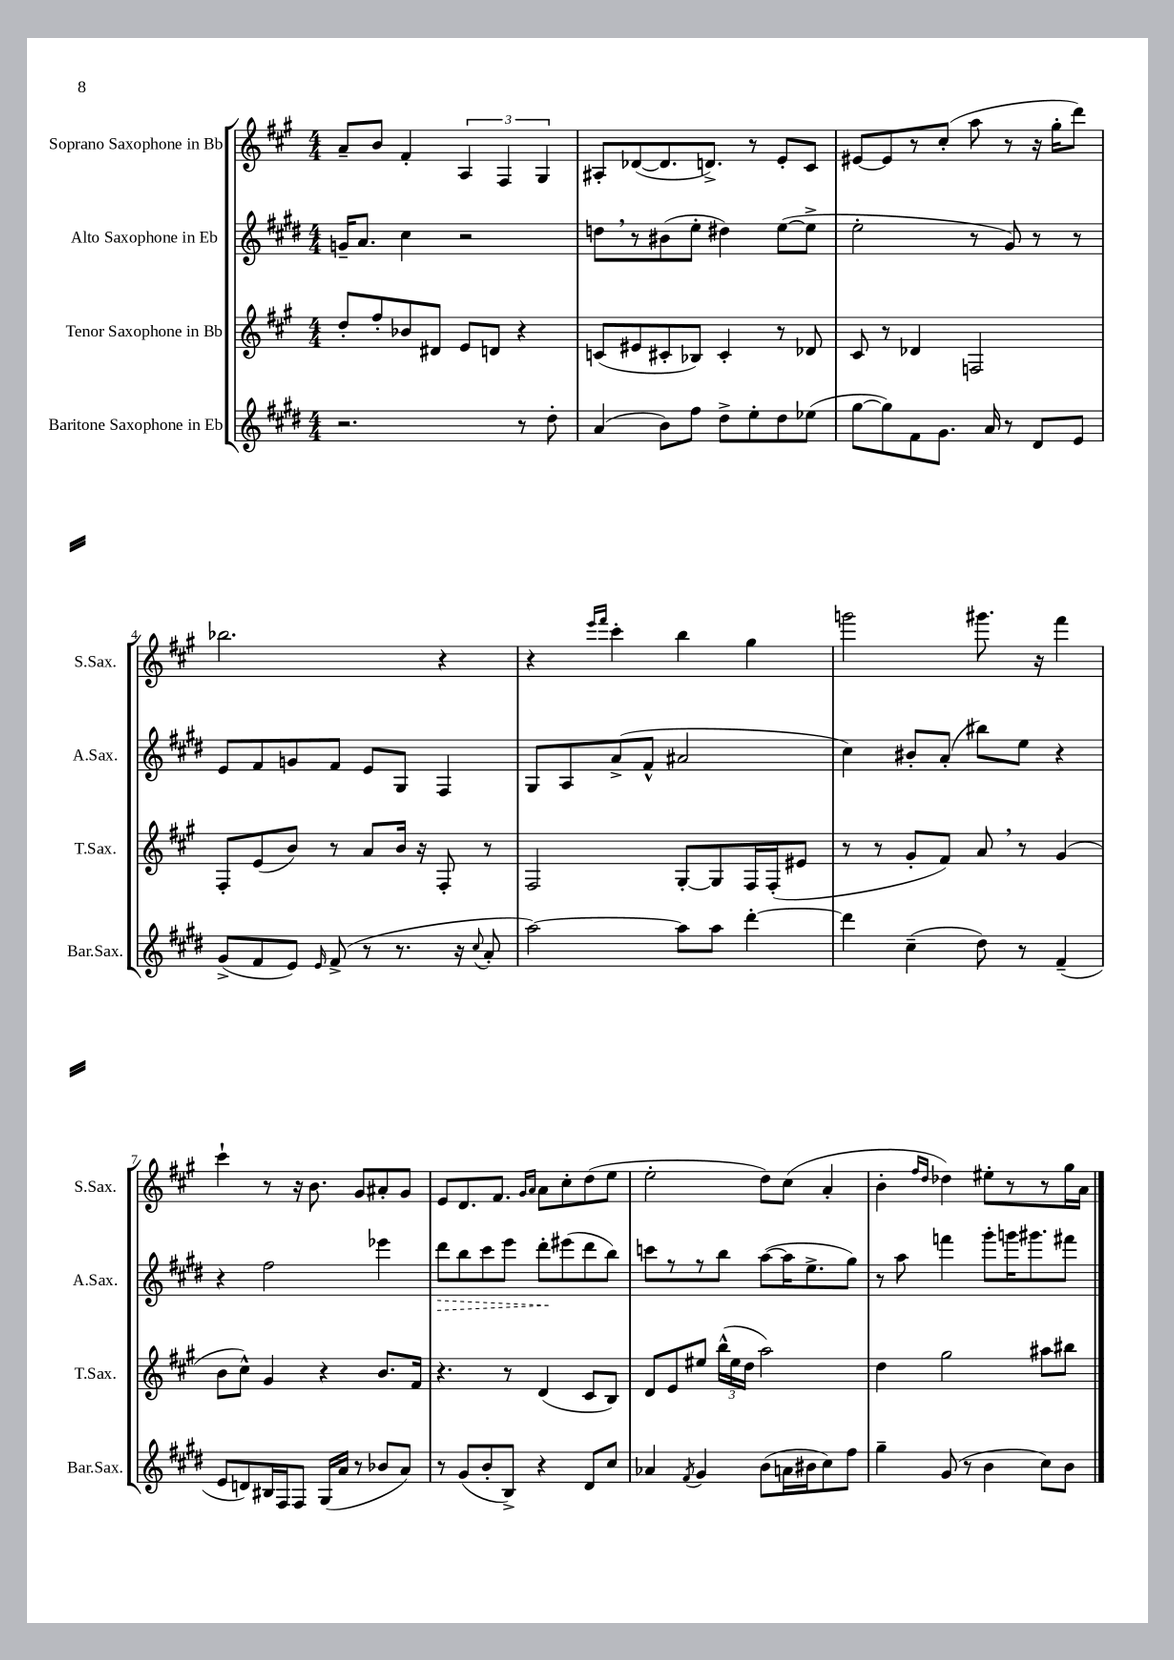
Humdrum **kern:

**kern	**kern	**kern	**kern
*staff4	*staff3	*staff2	*staff1
*clefG2	*clefG2	*clefG2	*clefG2
*k[f#c#g#d#]	*k[f#c#g#]	*k[f#c#g#d#]	*k[f#c#g#]
*M4/4	*M4/4	*M4/4	*M4/4
2.r	8dd'	16g~	8a~
.	.	8.a	.
.	8ff#'	.	8b
.	8b-	4cc#	4f#'
.	8d#	.	.
.	8e	2r	6A
.	8d	.	.
.	.	.	6F#
8r	4r	.	.
.	.	.	6G#
8dd#'	.	.	.
=	=	=	=
(4a	(8c	8dd	8A#'
.	8e#	8r	([8d-
8b)	8c#'	(8b#	8.d-]
8ff#	8B-)	8ee'	.
.	.	.	8.d^)
8dd#^	4c#'	4dd#)	.
8ee'	.	.	8r
8dd#	8r	([8ee	8e'
(8ee-	8d-	8ee^]	8c#
=	=	=	=
[8gg#	8c#	2ee'	[8e#
8gg#])	8r	.	8e#]
8f#	4d-	.	8r
8.g#	.	.	(8cc#'
.	2F	8r	8aa
16a	.	.	.
8r	.	8g#)	8r
8d#	.	8r	16r
.	.	.	16gg#'
8e	.	8r	8ddd)
=	=	=	=
(8g#^	8F#'	8e	2.bb-
8f#	(8e	8f#	.
8e)	8b)	8g	.
16qqe	.	.	.
(8f#^	8r	8f#	.
8r	8a	8e	.
8.r	16b	8G#	.
.	16r	.	.
.	8F#'	4F#	4r
16r	.	.	.
8qqcc#	.	.	.
8a'	8r	.	.
=	=	=	=
[2aa)	2F#	8G#	4r
.	.	8A	.
.	.	.	16qqeee
.	.	.	16qqfff#
.	.	(8a^	4ccc#'
.	.	8f#^^	.
8aa]	[8G#'	2a#	4bb
8aa	8G#]	.	.
[4ddd#'	16F#	.	4gg#
.	(16F#'	.	.
.	8e#	.	.
=	=	=	=
4ddd#]	8r	4cc#)	2ggg
.	8r	.	.
(4cc#~	8g#'	8b#'	.
.	8f#)	(8a'	.
8dd#)	8a	8bb#)	8.ggg#
8r	8r	8ee	.
.	.	.	16r
(4f#~	(4g#	4r	4fff#
=	=	=	=
8e	8b	4r	4ccc#`
8d)	8cc#^^)	.	.
16B#	4g#	2ff#	8r
16F#	.	.	.
8F#	.	.	16r
.	.	.	8.b
(16G#	4r	.	.
16a	.	.	.
8r	.	.	8g#
8b-	8.b	4eee-	8a#'
8a)	.	.	8g#
.	16f#	.	.
=	=	=	=
8r	4.r	8ddd#	8e
(8g#	.	8bb	8.d
8b'	.	8ccc#	.
.	.	.	8.f#
8B^)	8r	8eee	.
.	.	.	16qqg#
.	.	.	16qqa
4r	(4d	8ddd#'	8a
.	.	(8eee#	8cc#'
8d#	8c#	8ddd#	(8dd
8cc#	8B)	8bb)	8ee
=	=	=	=
4a-	8d	8ccc	2ee'
.	8e	8r	.
8qf#	.	.	.
4g#	8ee#	8r	.
.	(24bb^^	8bb	.
.	24ee#	.	.
.	24dd	.	.
(8b	2aa)	([8aa	8dd)
16a	.	16aa]	(8cc#
16b#	.	8.ee^	.
8cc#)	.	.	4a'
8ff#	.	8gg#)	.
=	=	=	=
4gg#~	4dd	8r	4b'
.	.	8aa	.
.	.	.	16qqff#
.	.	.	16qqdd
(8g#	2gg#	4fff	4dd-)
8r	.	.	.
4b	.	8ggg#'	8ee#'
.	.	16ggg	8r
.	.	8.ggg#	.
8cc#)	8aa#	.	8r
8b	8bb#	8fff#	16gg#
.	.	.	16a
==	==	==	==
*-	*-	*-	*-
